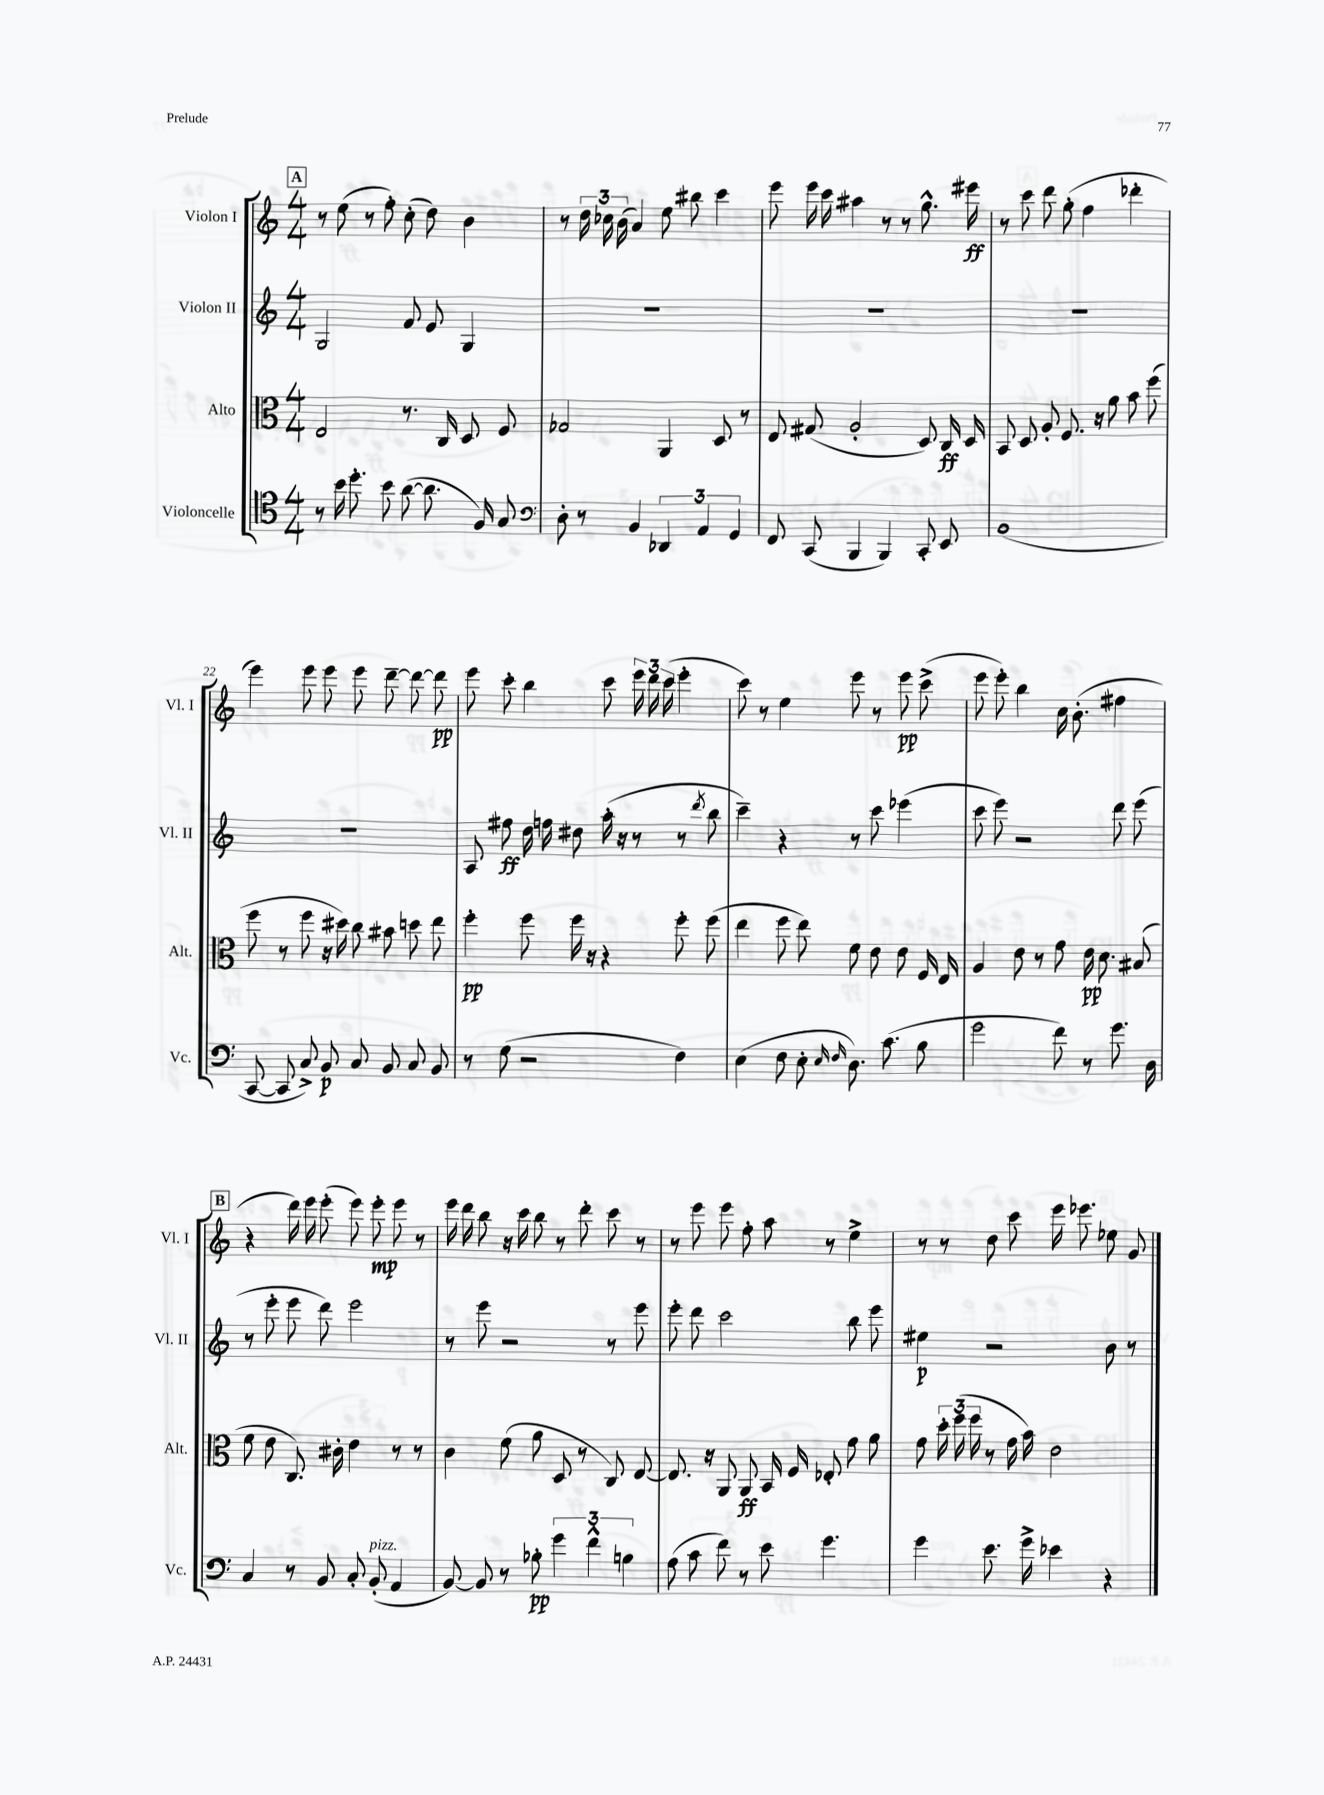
<<
\new StaffGroup <<
\new Staff = "s0" \with { instrumentName = "Violon I" shortInstrumentName = "Vl. I" } {
    \clef treble \key c \major \numericTimeSignature \time 4/4
    \autoBeamOff \mark \markup { \box "A" } r8 e''8( r8 f''8-.) c''8-.( d''8) b'4 |
    r8 \tuplet 3/2 { d''16 ces''16 b'16( } a'4) e''8 bis''8 c'''4 |
    e'''8 e'''16 c'''16 ais''4 r8 r8 g''8.-^ eis'''16\ff |
    r8 c'''8 d'''8 g''8-.( f''4 des'''4-. |
    e'''4) e'''8 e'''8 e'''8 d'''8~-- d'''8~ d'''8\pp |
    e'''8 c'''8-. b''4 c'''8 \tuplet 3/2 { e'''16 d'''16 c'''16( } e'''4-. |
    c'''8) r8 e''4 e'''8 r8 e'''8\pp c'''8->( |
    e'''8 e'''8-.) b''4 c''16 b'8.-.( fis''4 |
    \mark \markup { \box "B" } r4 d'''16) e'''16 e'''8-.( e'''8) e'''8-.\mp e'''8 r8 |
    e'''16 d'''16 b''8 r16 c'''16 b''8 r8 d'''8-. c'''8 r8 |
    r8 e'''8 e'''8 f''8-. a''8 r8 e''4-> |
    r8 r8 d''8 c'''8 e'''16 ees'''8. ees''8 g'8 \bar "|." |
}
\new Staff = "s1" \with { instrumentName = "Violon II" shortInstrumentName = "Vl. II" } {
    \clef treble \key c \major \numericTimeSignature \time 4/4
    \autoBeamOff \mark \markup { \box "A" } g2 f'8 e'8 g4 |
    R1 |
    R1 |
    R1 |
    R1 |
    a8 fis''8\ff d''16 f''16 dis''8 a''16-.( r16 r8 r8 \acciaccatura { d'''8 } b''8 |
    c'''4--) r4 r8 c'''8 ees'''4( |
    c'''8 e'''8) r2 d'''8 e'''8( |
    \mark \markup { \box "B" } r8 e'''8-. e'''8 d'''8) e'''2 |
    r8 e'''8 r2 r8 e'''8 |
    e'''8-. d'''8 c'''2 b''8 e'''8 |
    eis''4\p r2 b'8 r8 \bar "|." |
}
\new Staff = "s2" \with { instrumentName = "Alto" shortInstrumentName = "Alt." } {
    \clef alto \key c \major \numericTimeSignature \time 4/4
    \autoBeamOff \mark \markup { \box "A" } e2 r8. c16 d8 f8 |
    ges2 a,4 d8 r8 |
    e8 gis8( a2-. d8) c16\ff d16 |
    b,8 d8 a8-. f8. r16 a'8 b'8 f''8( |
    f''8 r8 f''8 r16 dis''16) c''8 bis'8 d''8 e''8 |
    f''4-.\pp f''8 f''16 r16 r4 f''8-. f''8( |
    e''4 f''8 e''8) f'8 e'8 e'8 f16 e16 |
    a4 e'8 r8 g'8 e'16\pp d'8. bis8( |
    \mark \markup { \box "B" } f'8 e'8 c8.) cis'16-. e'4 r8 r8 |
    c'4 f'8( a'8 d8 r8 c8) e8~ |
    e8. r16 a,8 a,8\ff b,16 f16 ees8-. g'8 a'8 |
    g'8 \tuplet 3/2 { d''16-. f''16( f''16 } r8 g'16 b'16) e'2 \bar "|." |
}
\new Staff = "s3" \with { instrumentName = "Violoncelle" shortInstrumentName = "Vc." } {
    \clef tenor \key c \major \numericTimeSignature \time 4/4
    \autoBeamOff \mark \markup { \box "A" } r8 b'16 d''8.-. b'8 a'8~( a'8. f16) g8 |
    \clef bass d8-. r8 b,4 \tuplet 3/2 { des,4 a,4 g,4 } |
    f,8 c,8( b,,4 b,,4) c,8-. e,8 |
    b,1( |
    c,8~ c,8 c8->) b,8\p c8 b,8 c8 b,8 |
    r8 g8( r2 f4) |
    e4( f8 e8-. \grace { e16 f16 } d8.) c'8.( b8 |
    g'2 f'8) r8 g'8. d16 |
    \mark \markup { \box "B" } c4 r8 b,8 c8-. b,8-.^\markup { \italic "pizz." }( a,4 |
    b,8~) b,8 r8 bes8-.\pp \tuplet 3/2 { g'4 f'4-^ b4 } |
    a8( c'8 f'8) r8 e'8 g'4. |
    g'4 e'8. g'16-> ees'4 r4 \bar "|." |
}
>>
>>
\layout { \context { \Score currentBarNumber = #18 } }
